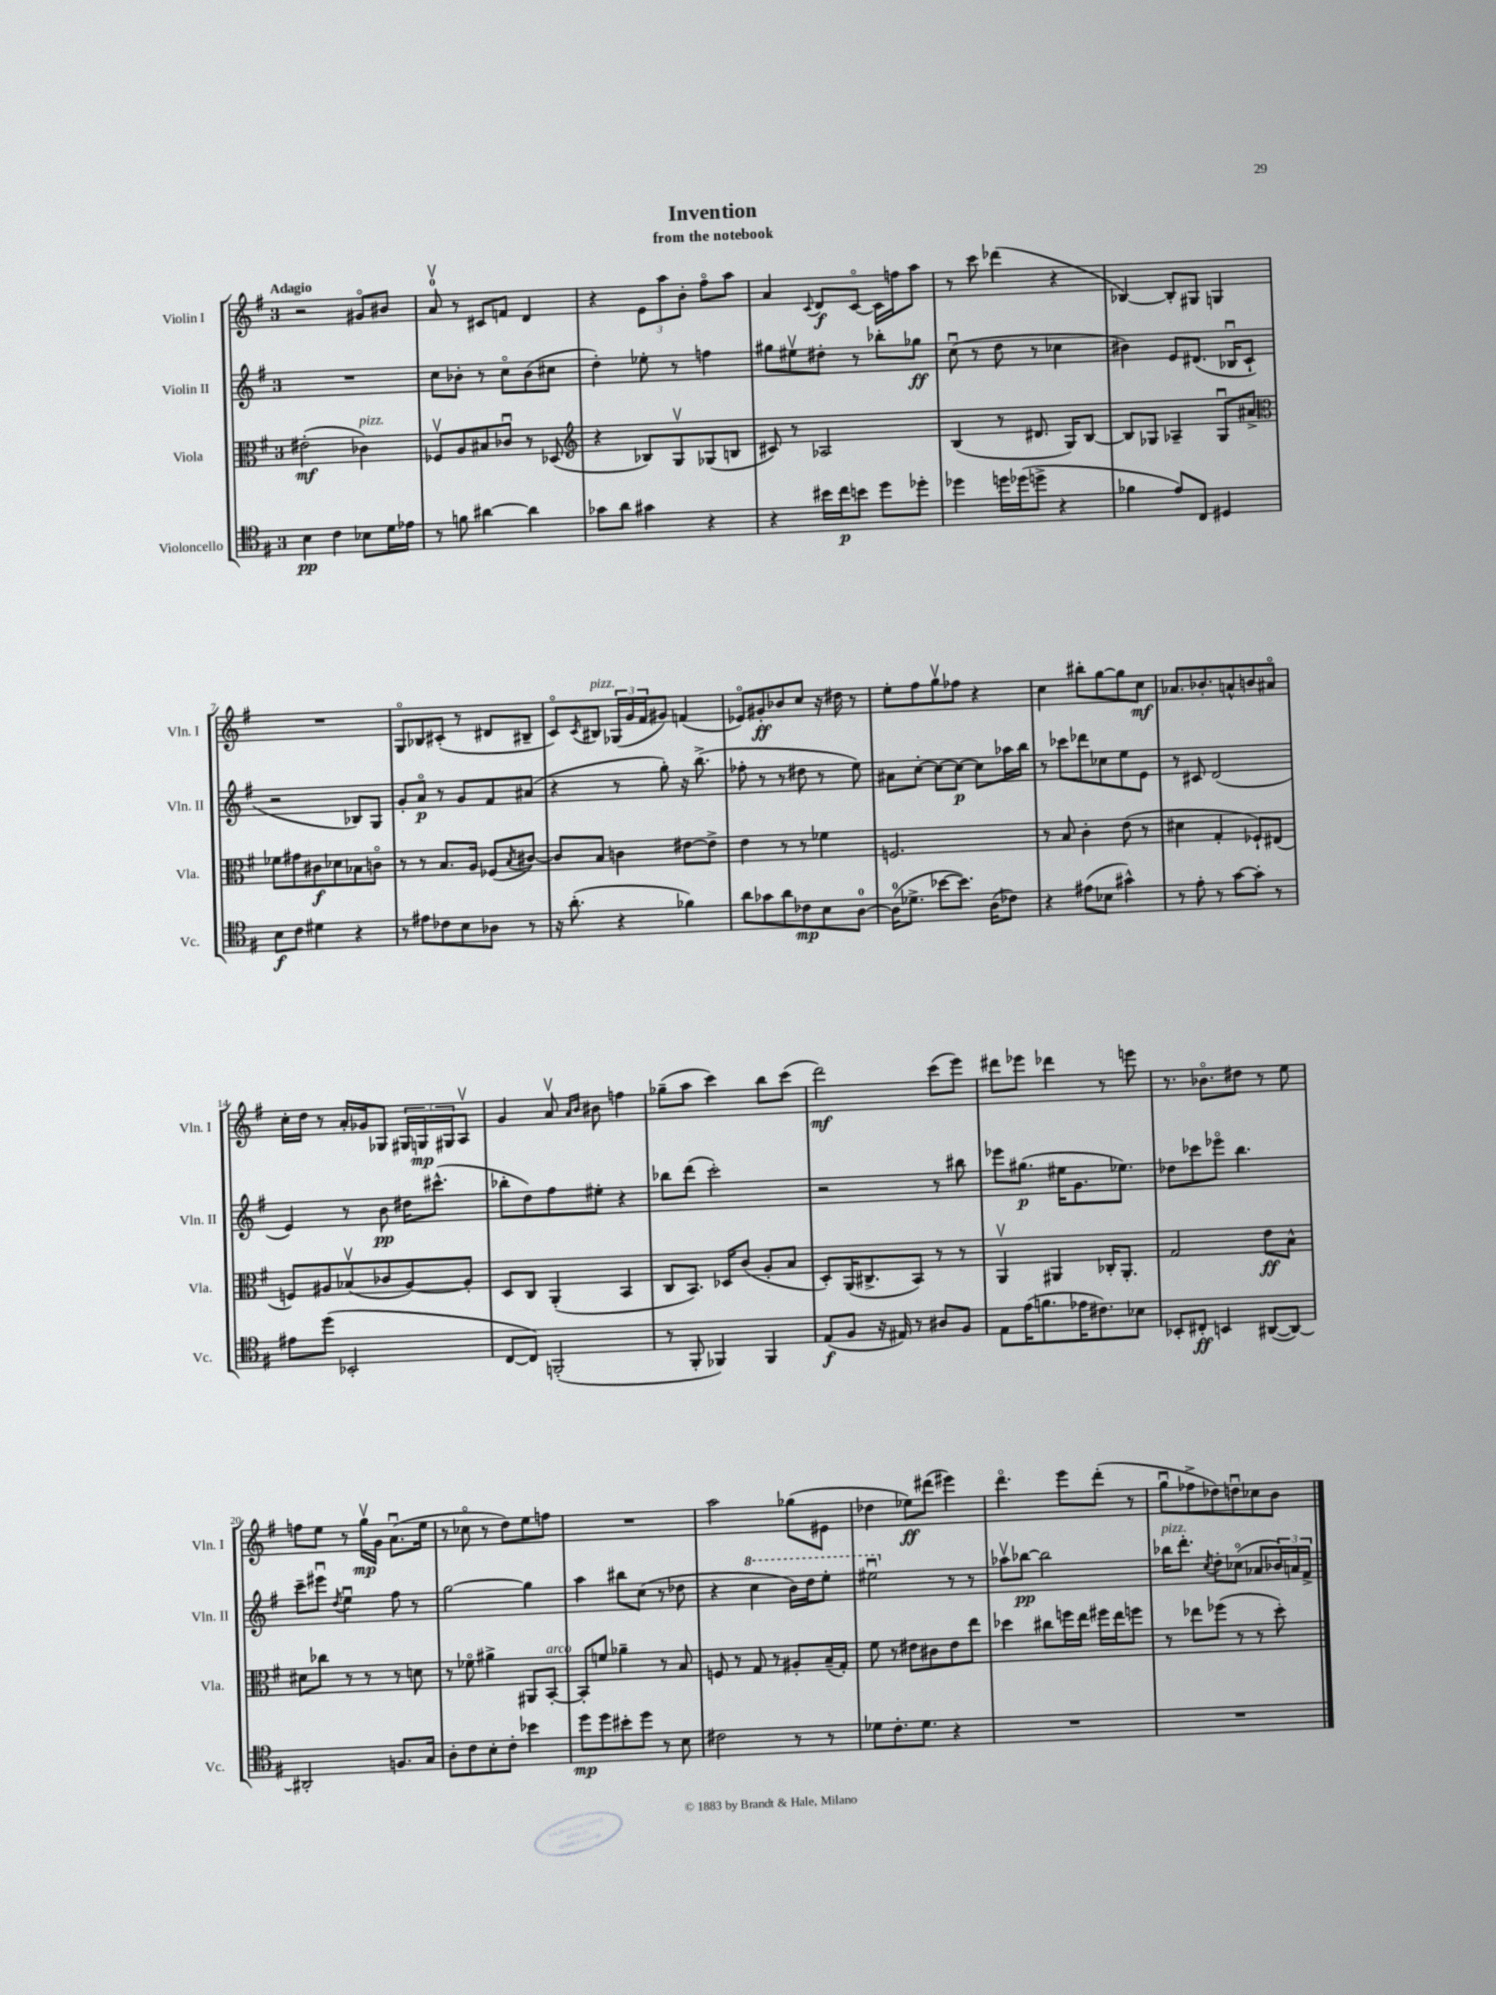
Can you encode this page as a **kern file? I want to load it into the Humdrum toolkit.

**kern	**dynam	**kern	**dynam	**kern	**dynam	**kern	**dynam
*part4	*part4	*part3	*part3	*part2	*part2	*part1	*part1
*staff4	*staff4	*staff3	*staff3	*staff2	*staff2	*staff1	*staff1
*I"Violoncello	*	*I"Viola	*	*I"Violin II	*	*I"Violin I	*
*I'Vc.	*	*I'Vla.	*	*I'Vln. II	*	*I'Vln. I	*
*clefC4	*	*clefC3	*	*clefG2	*	*clefG2	*
*k[f#]	*	*k[f#]	*	*k[f#]	*	*k[f#]	*
*M3/4	*	*M3/4	*	*M3/4	*	*M3/4	*
=1	=1	=1	=1	=1	=1	=1	=1
!	!	!	!	!	!	!LO:TX:a:B:t=Adagio	!
4B\	pp	(2e#X'\	mf	2.r	.	2r	.
4c\	.	.	.	.	.	.	.
!	!	!LO:TX:a:i:t=pizz.	!	!	!	!	!
8B-X\L	.	4c-X\)	.	.	.	8g#X/L	.
16d\L	.	.	.	.	.	8b#X/J	.
16e-X\JJ	.	.	.	.	.	.	.
=2	=2	=2	=2	=2	=2	=2	=2
8r	.	8F-Xv/L	.	8cc\L	.	8av/	.
8fn\	.	8A/	.	8b-X'\J	.	8r	.
[4a#X\	.	8B#X/	.	8r	.	8c#X/L	.
.	.	8c-Xu/J	.	8cc\L	.	8fn/J	.
4a#\]	.	8r	.	(8b-\	.	4d/	.
.	.	(8D-X/	.	8cc#X\J	.	.	.
=3	=3	=3	=3	=3	=3	=3	=3
*	*	*clefG2	*	*	*	*	*
8g-X\L	.	4r	.	4dd'\)	.	4r	.
8a\J	.	.	.	.	.	.	.
4g#X\	.	8B-X/L)	.	8ee-X'\	.	12e\L	.
.	.	.	.	.	.	12aa\	.
.	.	8Gv/	.	8r	.	.	.
.	.	.	.	.	.	12b'\J	.
4r	.	(8G-X/	.	4ffn\	.	8ff#\L	.
.	.	8Bn/J	.	.	.	8aa\J	.
=4	=4	=4	=4	=4	=4	=4	=4
4r	.	8c#X/)	.	8gg#X\L	.	4a/	.
.	.	8r	.	8ee#Xv\	.	.	.
.	.	.	.	.	.	8qqc/	.
16b#X\LL	.	2A-X/	.	8dd#X'\J	.	8d/L	f
16cc\J	p	.	.	.	.	.	.
8bn\J	.	.	.	8r	.	[8c/J	.
8dd\L	.	.	.	8bb-X'\L	.	16c\LL]	.
.	.	.	.	.	.	16ffn\J	.
8dd-X'\J	.	.	.	8gg-X\J	ff	8aa\J	.
=5	=5	=5	=5	=5	=5	=5	=5
4dd-X\	.	(4B/	.	(8ccu\	.	8r	.
.	.	.	.	8r	.	8ccc\	.
16ddn\LL	.	8r	.	8dd\	.	(4ddd-X\	.
(16dd-X\J	.	.	.	.	.	.	.
8ddn^\J	.	8.d#X/	.	8r	.	.	.
4r	.	.	.	4cc-X\	.	4r	.
.	.	16G/KL)	.	.	.	.	.
.	.	[8B/J	.	.	.	.	.
=6	=6	=6	=6	=6	=6	=6	=6
4f-X\	.	8B/L]	.	4b#X\)	.	[4B-X/)	.
.	.	8G-X/J	.	.	.	.	.
8e/L)	.	4A-X~/	.	8e/L	.	8B-'/L]	.
8C/J	.	.	.	(8.d#X/J	.	8G#X/J	.
4D#X/	.	8G-u/L	.	.	.	4Gn/	.
.	.	.	.	16B-Xu/KL	.	.	.
.	.	8a#X^/J	.	8c`/J	.	.	.
!!LO:LB:g=z
=7	=7	=7	=7	=7	=7	=7	=7
*	*	*clefC3	*	*	*	*	*
8B\L	f	8f-X\L	.	2r	.	2.r	.
8c\J	.	8g#X\	.	.	.	.	.
4d#X\	.	8c#X\	f	.	.	.	.
.	.	8d-X\	.	.	.	.	.
4r	.	8B-X\	.	8B-X/L)	.	.	.
.	.	8cn\J	.	8G/J	.	.	.
=8	=8	=8	=8	=8	=8	=8	=8
8r	.	8r	.	8g'/L	.	8G/L	.
8e#X\L	.	8r	.	8a/J	p	8B-X/	.
8c-X\	.	8.B/L	.	8r	.	(8c#X'/J	.
8B\	.	.	.	8g/L	.	8r	.
.	.	16A/Jk	.	.	.	.	.
8A-X\J	.	(8F-X/L	.	8f#/	.	8d#X/L	.
.	.	8qB/	.	.	.	.	.
8r	.	[8c#X/J)	.	(8a#X/J	.	8B#X~/J	.
=9	=9	=9	=9	=9	=9	=9	=9
16r	.	8c#/L]	.	4r	.	8c/L)	.
(8.a'\	.	.	.	.	.	.	.
.	.	.	.	.	.	8qc/	.
!	!	!	!	!	!	!LO:TX:a:i:t=pizz.	!
.	.	8B/J	.	.	.	8B#X/J	.
4r	.	4cn\	.	8r	.	(24G-X/LL	.
.	.	.	.	.	.	24g/	.
.	.	.	.	.	.	24f#/J	.
.	.	.	.	8gg'\)	.	8g#X/J)	.
4f-X\)	.	[8e#X\L	.	16r	.	(4fn/	.
.	.	.	.	(8.bb^\	.	.	.
.	.	8e#^\J]	.	.	.	.	.
=10	=10	=10	=10	=10	=10	=10	=10
8a\L	.	4e\	.	8ff-X'\	.	8e-X/L)	.
8g-X\	.	.	.	8r	.	8g#X'/	ff
8a\	.	8r	.	8r	.	8b-X/	.
8c-X\	mp	8r	.	8dd#X\	.	8cc/J	.
8B\	.	4f-X\	.	8r	.	16r	.
.	.	.	.	.	.	16dd#X\	.
[8A\J	.	.	.	8ee\)	.	8r	.
=11	=11	=11	=11	=11	=11	=11	=11
(16A\KL]	.	2.Fn/	.	8a#X\L	.	8ee'\L	.
8.d-X^\J	.	.	.	.	.	.	.
.	.	.	.	[8cc'\J	.	8ff#\	.
[8b-X\L	.	.	.	8cc\L_	.	8ggv\	.
8.b-\J])	.	.	.	8cc\J_	p	8ff-X\J	.
.	.	.	.	8cc\L]	.	4r	.
(16A\KL	.	.	.	.	.	.	.
8c-X\J)	.	.	.	16aa-X\L	.	.	.
.	.	.	.	16bb\JJ	.	.	.
=12	=12	=12	=12	=12	=12	=12	=12
4r	.	8r	.	8r	.	4cc\	.
.	.	8B/	.	8ccc-X\L	.	.	.
(8e#X\L	.	4c'\	.	8ddd-X\	.	8bb#X'\L	.
8B-X\J	.	.	.	8cc-X\	.	[8gg\	.
4g#X^^\)	.	(8e\	.	8ee\	.	8gg\]	.
.	.	8r	.	8e\J	.	8cc\J	mf
=13	=13	=13	=13	=13	=13	=13	=13
8r	.	4d#X\	.	8r	.	8.a-X/L	.
8e'\	.	.	.	8c#X/	.	.	.
.	.	.	.	.	.	8.b-X'/	.
8r	.	4G'/	.	(2d/	.	.	.
[8g\L	.	.	.	.	.	8an^^/	.
8g'\J]	.	8F-X`/L)	.	.	.	8bn/	.
8r	.	(8E#X/J	.	.	.	8a#X/J	.
!!LO:LB:g=z
=14	=14	=14	=14	=14	=14	=14	=14
8e#X\L	.	8Fn/L)	.	4e/)	.	16cc'\LL	.
.	.	.	.	.	.	16dd\JJ	.
(8dd\J	.	8A#X/	.	.	.	8r	.
2BB-X'/	.	(8B-Xv/	.	8r	.	16a'/LL	.
.	.	.	.	.	.	16g-X/J	.
.	.	8c-X/	.	8b\	pp	8G-X/J	.
.	.	[8A#/)	.	16dd#X\KL	.	24G#X/LL	.
.	.	.	.	.	.	24Gn/	mp
.	.	.	.	(8.ccc#X^^\J	.	.	.
.	.	.	.	.	.	24G#X/J	.
.	.	8A#'/J]	.	.	.	8Av/J	.
=15	=15	=15	=15	=15	=15	=15	=15
[8C/L	.	8D/L	.	8bb-X'\L	.	4g/	.
8C/J])	.	8C/J	.	8dd\)	.	.	.
(2FFn'/	.	(4AA'/	.	8ff#\	.	8av/	.
.	.	.	.	.	.	16qqa/LL	.
.	.	.	.	.	.	16qqb/JJ	.
.	.	.	.	8ee#X'\J	.	8b#X\	.
.	.	4BB/	.	4r	.	4ffn\	.
=16	=16	=16	=16	=16	=16	=16	=16
8r	.	8C/L	.	8bb-X\L	.	(8gg-X~\L	.
8FF#'/	.	8.BB/J)	.	(8ddd\J	.	8aa\J	.
4FF-X/)	.	.	.	2ccc'\)	.	4ccc\)	.
.	.	16D-X/KL	.	.	.	.	.
.	.	(8c/J	.	.	.	.	.
4FF-/	.	8A'/L	.	.	.	8bb\L	.
.	.	8B/J	.	.	.	(8ccc\J	.
=17	=17	=17	=17	=17	=17	=17	=17
(8E/L	f	8D'/L)	.	2r	.	2ddd\)	mf
8F#/J	.	(16AA/K	.	.	.	.	.
.	.	8.C#X^/	.	.	.	.	.
16r	.	.	.	.	.	.	.
16E#X/)	.	.	.	.	.	.	.
8r	.	8BB/J)	.	.	.	.	.
8A#X/L	.	8r	.	8r	.	(8ccc\L	.
8F#/J	.	8r	.	8bb#X\	.	8eee\J)	.
=18	=18	=18	=18	=18	=18	=18	=18
8E\L	.	4AAv/	.	8eee-X\L	.	8ddd#X\L	.
(16e\K	.	.	.	(8.gg#X\J	p	8eee-X\J	.
8.fn\	.	.	.	.	.	.	.
.	.	4AA#X/	.	.	.	4ddd-X\	.
.	.	.	.	16ee#X\KL	.	.	.
16e-X\K	.	.	.	8.g\	.	.	.
8.c#X\)	.	.	.	.	.	.	.
.	.	16C-X'/KL	.	.	.	8r	.
.	.	8.AA#'/J	.	8.ee-X\J)	.	.	.
8B-X\J	.	.	.	.	.	8eeen\	.
=19	=19	=19	=19	=19	=19	=19	=19
8BB-X'/L	.	2G/	.	8dd-X\L	.	8.r	.
8C#X'/J	ff	.	.	8ccc-X\	.	.	.
.	.	.	.	.	.	8.b-X\L	.
4BBn/	.	.	.	8eee-X\J	.	.	.
.	.	.	.	4.bb\	.	8dd#X\J	.
([8AA#X/L	.	8e\L	ff	.	.	8r	.
8AA#/J_)	.	8B^^\J	.	.	.	8ee\	.
!!LO:LB:g=z
=20	=20	=20	=20	=20	=20	=20	=20
2AA#X'/]	.	8d#X\L	.	8ccc~\L	.	8ffn\L	.
.	.	8cc-X\J	.	8eee#Xu\J	.	8ee\J	.
.	.	.	.	8qdd/	.	.	.
.	.	8r	.	4eeu\	.	8r	.
.	.	8r	.	.	.	16ggv\LL	mp
.	.	.	.	.	.	16g\JJ	.
8.Fn/L	.	8r	.	8ff#\	.	(8.au\L	.
.	.	8dn\	.	8r	.	.	.
16G/Jk	.	.	.	.	.	16ee\Jk	.
=21	=21	=21	=21	=21	=21	=21	=21
8A'\L	.	8r	.	[2gg\	.	8r	.
8c\	.	8f-X\	.	.	.	8cc-X\	.
8B'\	.	4a#X^\	.	.	.	8r	.
8c'\J	.	.	.	.	.	8dd\L)	.
4b-X\	.	8AA#X/L	.	4gg\]	.	8ee\	.
!	!	!LO:TX:a:i:t=arco	!	!	!	!	!
.	.	[8BB'/J	.	.	.	8ffn\J	.
=22	=22	=22	=22	=22	=22	=22	=22
8dd\L	mp	8BB'/L]	.	4aa\	.	2.r	.
8dd\	.	8fn/J	.	.	.	.	.
8b#X'\	.	4a-X~\	.	8bb#X\L	.	.	.
8dd\J	.	.	.	(8cc\J	.	.	.
8r	.	8r	.	8r	.	.	.
8B\	.	8B/	.	8dd-X\	.	.	.
=23	=23	=23	=23	=23	=23	=23	=23
2c#X\	.	8Fn/	.	4r	.	2aa\	.
.	.	8r	.	.	.	.	.
*	*	*	*	*8va	*	*	*
.	.	8G/	.	4ccc\	.	.	.
.	.	8r	.	.	.	.	.
8r	.	8A#X'/L	.	16bb\LL)	.	(8gg-X\L	.
.	.	.	.	16ddd\J	.	.	.
8r	.	(16B~/L	.	8eee'\J	.	8e#X\J	.
.	.	16G'/JJ)	.	.	.	.	.
=24	=24	=24	=24	=24	=24	=24	=24
8d-X\L	.	8f#\	.	2eee#Xu\	.	4dd-X\	.
8.c'\	.	8r	.	.	.	.	.
.	.	8e#X\L	.	.	.	8ee-X\L)	ff
8.d-\J	.	.	.	.	.	.	.
.	.	8c#X\	.	.	.	(8ddd#X\J	.
*	*	*	*	*X8va	*	*	*
4r	.	8e#\	.	8r	.	4eee#X\)	.
.	.	8ee\J	.	8r	.	.	.
=25	=25	=25	=25	=25	=25	=25	=25
2.r	.	4dd-X\	.	8aa-Xv\L	.	4.ddd\	.
.	.	.	.	[8bb-X\J	pp	.	.
.	.	8cc#X\L	.	2bb-\]	.	.	.
.	.	16ffn\L	.	.	.	8eee\L	.
.	.	16ee\JJ	.	.	.	.	.
.	.	16ff#X\LL	.	.	.	(8ddd'\J	.
.	.	16ee\J	.	.	.	.	.
.	.	8ffn\J	.	.	.	8r	.
=26	=26	=26	=26	=26	=26	=26	=26
!	!	!	!	!LO:TX:a:i:t=pizz.	!	!	!
2.r	.	8r	.	16bb-X\KL	.	8ggu\L	.
.	.	.	.	8.ddd'\J	.	.	.
.	.	8ee-X\L	.	.	.	8ff-X^\	.
.	.	.	.	8qcc/	.	.	.
.	.	(8ff-X\J	.	8dd'\L	.	8dd-X\)	.
.	.	8r	.	(8cc-X\J	.	8ddnu\	.
.	.	8r	.	8a-X/L	.	8cc-X\	.
.	.	8dd'\)	.	24b-X/L)	.	8b\J	.
.	.	.	.	24an/	.	.	.
.	.	.	.	24f#^/JJ	.	.	.
==	==	==	==	==	==	==	==
*-	*-	*-	*-	*-	*-	*-	*-
